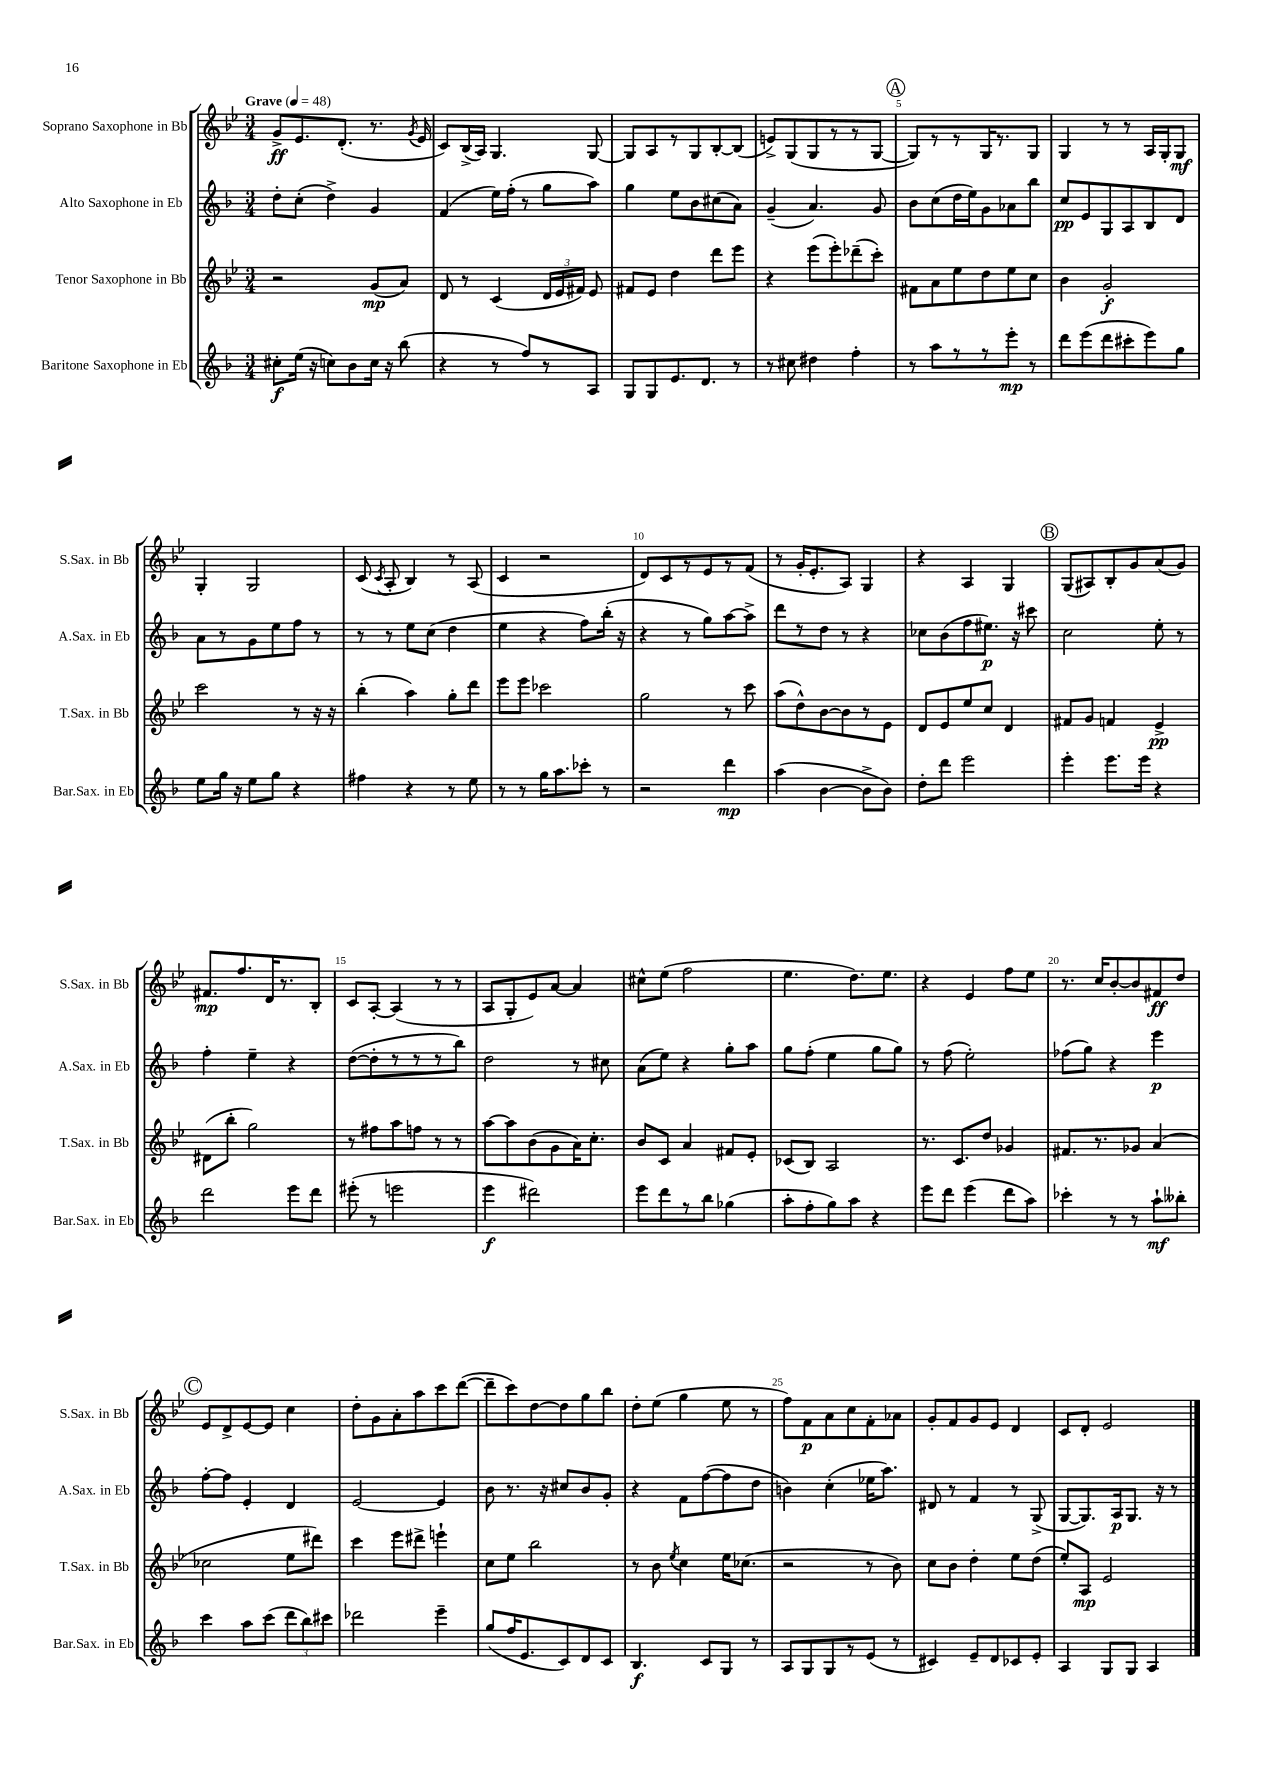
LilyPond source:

<<
\new StaffGroup <<
\new Staff = "s0" \with { instrumentName = "Soprano Saxophone in Bb" shortInstrumentName = "S.Sax. in Bb" } {
    \clef treble \key bes \major \numericTimeSignature \time 3/4 \tempo "Grave" 4 = 48
    \autoBeamOff g'8[->\ff ees'8. d'8.]-.( r8. \acciaccatura { g'8 } ees'16 |
    c'8[) bes16->( a16]) g4. g8~ |
    g8[ a8 r8 g8 bes8~-. bes8]( |
    e'8[->) g8( g8 r8 r8 g8]~ |
    \mark \markup { \circle "A" } g8[) r8 r8 g16 r8. g8] |
    g4 r8 r8 a16[ g16-. g8]\mf |
    g4-. g2 |
    c'8( \acciaccatura { c'8 } a8-. bes4) r8 a8( |
    c'4 r2 |
    d'8[) c'8 r8 ees'8 r8 f'8]( |
    r8 g'16[-. ees'8.-. a8]) g4 |
    r4 a4 g4 |
    \mark \markup { \circle "B" } g8[( ais8) bes8-. g'8 a'8( g'8]) |
    fis'8.[\mp f''8. d'16 r8. bes8]-. |
    c'8[ a8]~-. a4( r8 r8 |
    a8[ g8-. ees'8) a'8]~ a'4 |
    cis''8[-^ ees''8]( f''2 |
    ees''4. d''8.[) ees''8.] |
    r4 ees'4 f''8[ ees''8] |
    r8. c''16[ bes'8~-. bes'8 fis'8\ff d''8] |
    \mark \markup { \circle "C" } ees'8[ d'8-> ees'8~ ees'8] c''4 |
    d''8[-. g'8 a'8-. a''8 c'''8 d'''8]~( |
    d'''8[-- c'''8) d''8~ d''8 g''8 bes''8] |
    d''8[-. ees''8]( g''4 ees''8 r8 |
    f''8[) f'8\p a'8 c''8 f'8-. aes'8] |
    g'8[-. f'8 g'8 ees'8] d'4 |
    c'8[ d'8]-. ees'2 \bar "|." |
}
\new Staff = "s1" \with { instrumentName = "Alto Saxophone in Eb" shortInstrumentName = "A.Sax. in Eb" } {
    \clef treble \key f \major \numericTimeSignature \time 3/4
    \autoBeamOff d''8[-. c''8]-.( d''4->) g'4 |
    f'4( e''16[) f''16]-.( r8 g''8[ a''8]) |
    g''4 e''8[ bes'8 cis''8( a'8]) |
    g'4--( a'4.) g'8 |
    \mark \markup { \circle "A" } bes'8[ c''8( d''16 e''16) g'8 aes'8 bes''8] |
    c''8[\pp e'8 g8 a8 bes8 d'8] |
    a'8[ r8 g'8 e''8 f''8] r8 |
    r8 r8 e''8[ c''8]( d''4 |
    e''4 r4 f''8[) bes''16]-.( r16 |
    r4 r8 g''8[) a''8~ a''8]-> |
    d'''8[ r8 d''8] r8 r4 |
    ces''8[ bes'8( f''8 eis''8.]\p) r16 cis'''8 |
    \mark \markup { \circle "B" } c''2 e''8-. r8 |
    f''4-. e''4-- r4 |
    d''8[~( d''8-. r8 r8 r8 bes''8]) |
    d''2 r8 cis''8 |
    a'8[( e''8]) r4 g''8[-. a''8] |
    g''8[ f''8]-.( e''4 g''8[ g''8]) |
    r8 f''8( e''2-.) |
    fes''8[( g''8]) r4 e'''4\p |
    \mark \markup { \circle "C" } f''8[~-. f''8] e'4-. d'4 |
    e'2~ e'4 |
    bes'8 r8. r16 cis''8[ bes'8 g'8]-. |
    r4 f'8[ f''8~( f''8 d''8] |
    b'4) c''4-.( ees''16[ a''8.]) |
    dis'8 r8 f'4 r8 g8->( |
    g8[~ g8.) a16\p g8.] r16 r8 \bar "|." |
}
\new Staff = "s2" \with { instrumentName = "Tenor Saxophone in Bb" shortInstrumentName = "T.Sax. in Bb" } {
    \clef treble \key bes \major \numericTimeSignature \time 3/4
    \autoBeamOff r2 g'8[\mp( a'8]) |
    d'8 r8 c'4( \tuplet 3/2 { d'16[ ees'16 fis'16]) } ees'8 |
    fis'8[ ees'8] d''4 d'''8[ ees'''8] |
    r4 ees'''8[( ees'''8-.) des'''8--( c'''8]-.) |
    \mark \markup { \circle "A" } fis'8[ a'8 ees''8 d''8 ees''8 c''8] |
    bes'4 g'2-.\f |
    c'''2 r8 r16 r16 |
    bes''4-.( a''4) g''8[-. d'''8] |
    ees'''8[ ees'''8] ces'''2 |
    g''2 r8 c'''8 |
    a''8[( d''8-^) bes'8~ bes'8 r8 ees'8] |
    d'8[ ees'8 ees''8 c''8] d'4 |
    \mark \markup { \circle "B" } fis'8[ g'8] f'4 ees'4->\pp |
    dis'8[( bes''8]-. g''2) |
    r8 fis''8[ a''8 f''8] r8 r8 |
    a''8[~ a''8 bes'8( g'8 a'16) c''8.]-. |
    bes'8[ c'8] a'4 fis'8[ ees'8]-. |
    ces'8[( bes8]) a2 |
    r8. c'8.[ d''8] ges'4 |
    fis'8.[ r8. ges'8] a'4( |
    \mark \markup { \circle "C" } ces''2 ees''8[ dis'''8]) |
    c'''4 ees'''8[ dis'''8]-> e'''4-! |
    c''8[ ees''8] bes''2 |
    r8 bes'8 \acciaccatura { ees''8 } c''4 ees''16[ ces''8.]( |
    r2 r8 bes'8) |
    c''8[ bes'8] d''4-. ees''8[ d''8]( |
    ees''8[-.) a8]\mp ees'2 \bar "|." |
}
\new Staff = "s3" \with { instrumentName = "Baritone Saxophone in Eb" shortInstrumentName = "Bar.Sax. in Eb" } {
    \clef treble \key f \major \numericTimeSignature \time 3/4
    \autoBeamOff cis''8[-.\f e''16]( r16 c''8[) bes'8 c''16] r16 bes''8( |
    r4 r8 f''8[) r8 a8] |
    g8[ g8 e'8. d'8.] r8 |
    r8 cis''8 dis''4 f''4-. |
    \mark \markup { \circle "A" } r8 a''8[ r8 r8 e'''8]-.\mp r8 |
    d'''8[ e'''8( d'''8 cis'''8-. e'''8) g''8] |
    e''8[ g''16] r16 e''8[ g''8] r4 |
    fis''4 r4 r8 e''8 |
    r8 r8 g''16[ a''8. ces'''8]-. r8 |
    r2 d'''4\mp |
    a''4( bes'4~ bes'8[-> bes'8]) |
    d''8[-. d'''8] e'''2 |
    \mark \markup { \circle "B" } e'''4-. e'''8.[ e'''16] r4 |
    d'''2 e'''8[ d'''8] |
    eis'''8-.( r8 e'''2 |
    e'''4\f dis'''2) |
    e'''8[ d'''8 r8 bes''8] ges''4( |
    a''8[-. f''8-. g''8) a''8] r4 |
    e'''8[ d'''8] e'''4( d'''8[ a''8]) |
    ces'''4-. r8 r8 a''8[-!\mf beses''8]-. |
    \mark \markup { \circle "C" } c'''4 a''8[ c'''8]( \tuplet 3/2 { d'''8[ bes''8) cis'''8] } |
    des'''2 e'''4-- |
    g''8[( f''16 e'8. c'8) d'8 c'8] |
    bes4.\f c'8[ g8] r8 |
    a8[ g8 g8 r8 e'8]( r8 |
    cis'4) e'8[-- d'8 ces'8 e'8]-. |
    a4 g8[ g8] a4 \bar "|." |
}
>>
>>
\layout { \context { \Score \override BarNumber.break-visibility = ##(#f #t #t) barNumberVisibility = #(every-nth-bar-number-visible 5) } }
